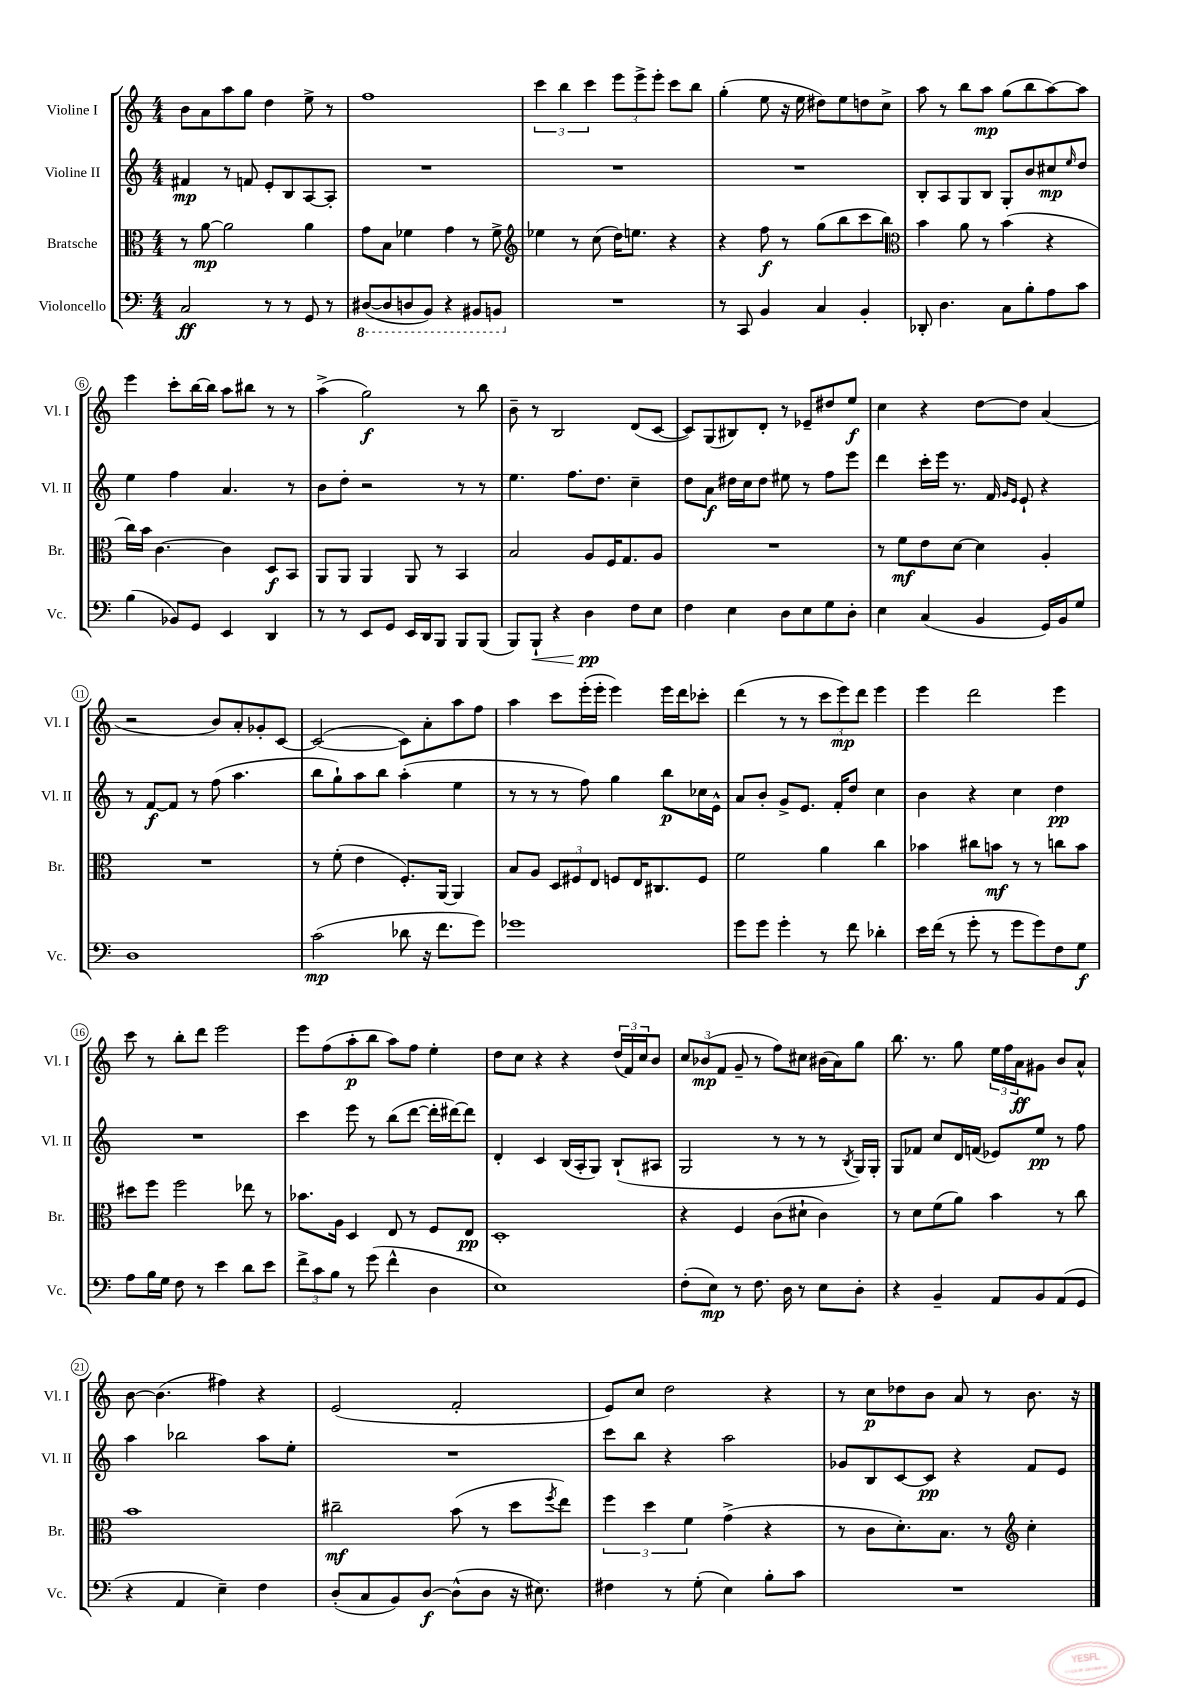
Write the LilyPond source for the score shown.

<<
\new StaffGroup <<
\new Staff = "s0" \with { instrumentName = "Violine I" shortInstrumentName = "Vl. I" } {
    \clef treble \key c \major \numericTimeSignature \time 4/4
    b'8 a'8 a''8 g''8 d''4 e''8-> r8 |
    f''1 |
    \tuplet 3/2 { c'''4 b''4 c'''4 } \tuplet 3/2 { e'''8 e'''8-> e'''8-. } c'''8 b''8 |
    g''4-.( e''8 r16 e''16 dis''8) e''8 d''8 c''8-> |
    a''8 r8 b''8 a''8\mp g''8( b''8 a''8~) a''8 |
    e'''4 c'''8-. b''16~ b''16 a''8 bis''8 r8 r8 |
    a''4->( g''2\f) r8 b''8 |
    b'8-- r8 b2 d'8( c'8~ |
    c'8) g8( bis8) d'8-. r8 ees'8-- dis''8 e''8\f |
    c''4 r4 d''8~ d''8 a'4( |
    r2 b'8) a'8-. ges'8-. c'8~ |
    c'2~( c'8) a'8-. a''8 f''8 |
    a''4 c'''8 e'''16-.( e'''16-. e'''4) e'''16 d'''16 ces'''8-. |
    d'''4( r8 r8 \tuplet 3/2 { c'''8 e'''8\mp) d'''8 } e'''4 |
    e'''4 d'''2 e'''4 |
    c'''8 r8 b''8-. d'''8 e'''2 |
    e'''8 f''8( a''8-.\p b''8 a''8) f''8 e''4-. |
    d''8 c''8 r4 r4 \tuplet 3/2 { d''16( f'16) c''16 } b'8 |
    \tuplet 3/2 { c''8 bes'8\mp( f'8 } g'8-- r8 f''8) cis''8 bis'16( a'16) g''8 |
    b''8. r8. g''8 \tuplet 3/2 { e''16 f''16 a'16\ff } gis'8 b'8 a'8-^ |
    b'8~ b'4.( fis''4) r4 |
    e'2( f'2-. |
    e'8) c''8 d''2 r4 |
    r8 c''8\p des''8 b'8 a'8 r8 b'8. r16 \bar "|." |
}
\new Staff = "s1" \with { instrumentName = "Violine II" shortInstrumentName = "Vl. II" } {
    \clef treble \key c \major \numericTimeSignature \time 4/4
    fis'4\mp r8 f'8 e'8-. b8 a8~ a8-. |
    R1 |
    R1 |
    R1 |
    b8-. a8 g8 b8 g8-. b'8 cis''8\mp \grace { e''16 } d''8 |
    e''4 f''4 a'4. r8 |
    b'8 d''8-. r2 r8 r8 |
    e''4. f''8. d''8. c''4-- |
    d''8 a'8\f dis''16 c''16 dis''8 eis''8 r8 f''8 e'''8 |
    d'''4 c'''16-. e'''16 r8. f'16 \grace { g'16 e'16 } e'8-! r4 |
    r8 f'8~\f f'8 r8 f''8( a''4. |
    b''8 g''8-!) a''8 b''8 a''4-.( e''4 |
    r8 r8 r8 f''8) g''4 b''8\p ces''16 e'16-^ |
    a'8 b'8-. g'8-> e'8. f'16-. d''8 c''4 |
    b'4 r4 c''4 d''4\pp |
    R1 |
    c'''4 e'''8 r8 b''8( d'''8~ d'''16-. dis'''16~) dis'''8 |
    d'4-. c'4 b16( a16-. g8) b8-!( ais8 |
    g2 r8 r8 r8 \acciaccatura { b8 } g16) g16-. |
    g8 fes'8 c''8 d'16 f'16( ees'8) e''8\pp r8 f''8 |
    a''4 bes''2 a''8 e''8-. |
    R1 |
    c'''8 b''8 r4 a''2 |
    ges'8 b8 c'8~ c'8\pp r4 f'8 e'8 \bar "|." |
}
\new Staff = "s2" \with { instrumentName = "Bratsche" shortInstrumentName = "Br." } {
    \clef alto \key c \major \numericTimeSignature \time 4/4
    r8 a'8~\mp a'2 a'4 |
    g'8 b8 fes'4 g'4 r8 fes'8-> |
    \clef treble ees''4 r8 c''8( d''16) e''8. r4 |
    r4 f''8\f r8 g''8( b''8 c'''8 b''8) |
    \clef alto b'4 a'8 r8 b'4( r4 |
    c''16) b'16 c'4.~ c'4 d8\f b,8 |
    a,8 a,8 a,4 a,8 r8 b,4 |
    b2 a8 f16 g8. a8 |
    R1 |
    r8 f'8\mf e'8 d'8~ d'4 a4-. |
    R1 |
    r8 f'8-.( e'4 f8.-.) a,16~ a,4 |
    b8 a8 \tuplet 3/2 { d8 fis8 e8 } f8 e16 cis8. f8 |
    f'2 a'4 c''4 |
    bes'4 cis''8 b'8\mf r8 r8 c''8 b'8 |
    dis''8 f''8 f''2 ees''8 r8 |
    bes'8. a16 d4 e8 r8 f8 e8\pp |
    d1-. |
    r4 f4 c'8( dis'8-! c'4) |
    r8 d'8 f'8( a'8) b'4 r8 c''8 |
    b'1 |
    cis''2--\mf b'8( r8 d''8 \acciaccatura { f''8 } e''8) |
    \tuplet 3/2 { f''4 d''4 f'4 } g'4->( r4 |
    r8 c'8 d'8.-.) b8. r8 \clef treble c''4-. \bar "|." |
}
\new Staff = "s3" \with { instrumentName = "Violoncello" shortInstrumentName = "Vc." } {
    \clef bass \key c \major \numericTimeSignature \time 4/4
    c2\ff r8 r8 g,8 r8 |
    \ottava #-1 dis,8~( dis,8 d,8 b,,8) r4 bis,,8 b,,8 \ottava #0 |
    R1 |
    r8 c,8 b,4 c4 b,4-. |
    des,8-. d4. c8 b8-. a8 c'8 |
    b4( bes,8) g,8 e,4 d,4 |
    r8 r8 e,8 g,8 e,16 d,16 b,,8 b,,8 b,,8( |
    b,,8) b,,8-!\< r4 d4\pp\! f8 e8 |
    f4 e4 d8 e8 g8 d8-. |
    e4 c4( b,4 g,16) b,16 g8 |
    d1 |
    c'2\mp( des'8 r16 f'8. g'8) |
    ges'1 |
    g'8 g'8 g'4-. r8 f'8 des'4-. |
    e'16 f'16( r8 g'8-. r8 g'8 g'8) f8 g8\f |
    a8 b16 g16 f8 r8 e'4 d'8 e'8 |
    \tuplet 3/2 { f'8-> c'8 b8 } r8 g'8( f'4-^ d4 |
    e1) |
    f8-.( e8\mp) r8 f8. d16 r8 e8 d8-. |
    r4 b,4-- a,8 b,8 a,8( g,8 |
    r4 a,4 e4--) f4 |
    d8-.( c8 b,8) d8~\f d8-^( d8 r16 eis8.) |
    fis4 r8 g8-.( e4) b8-. c'8 |
    R1 \bar "|." |
}
>>
>>
\layout { \context { \Score \override BarNumber.stencil = #(make-stencil-circler 0.1 0.3 ly:text-interface::print) } }
